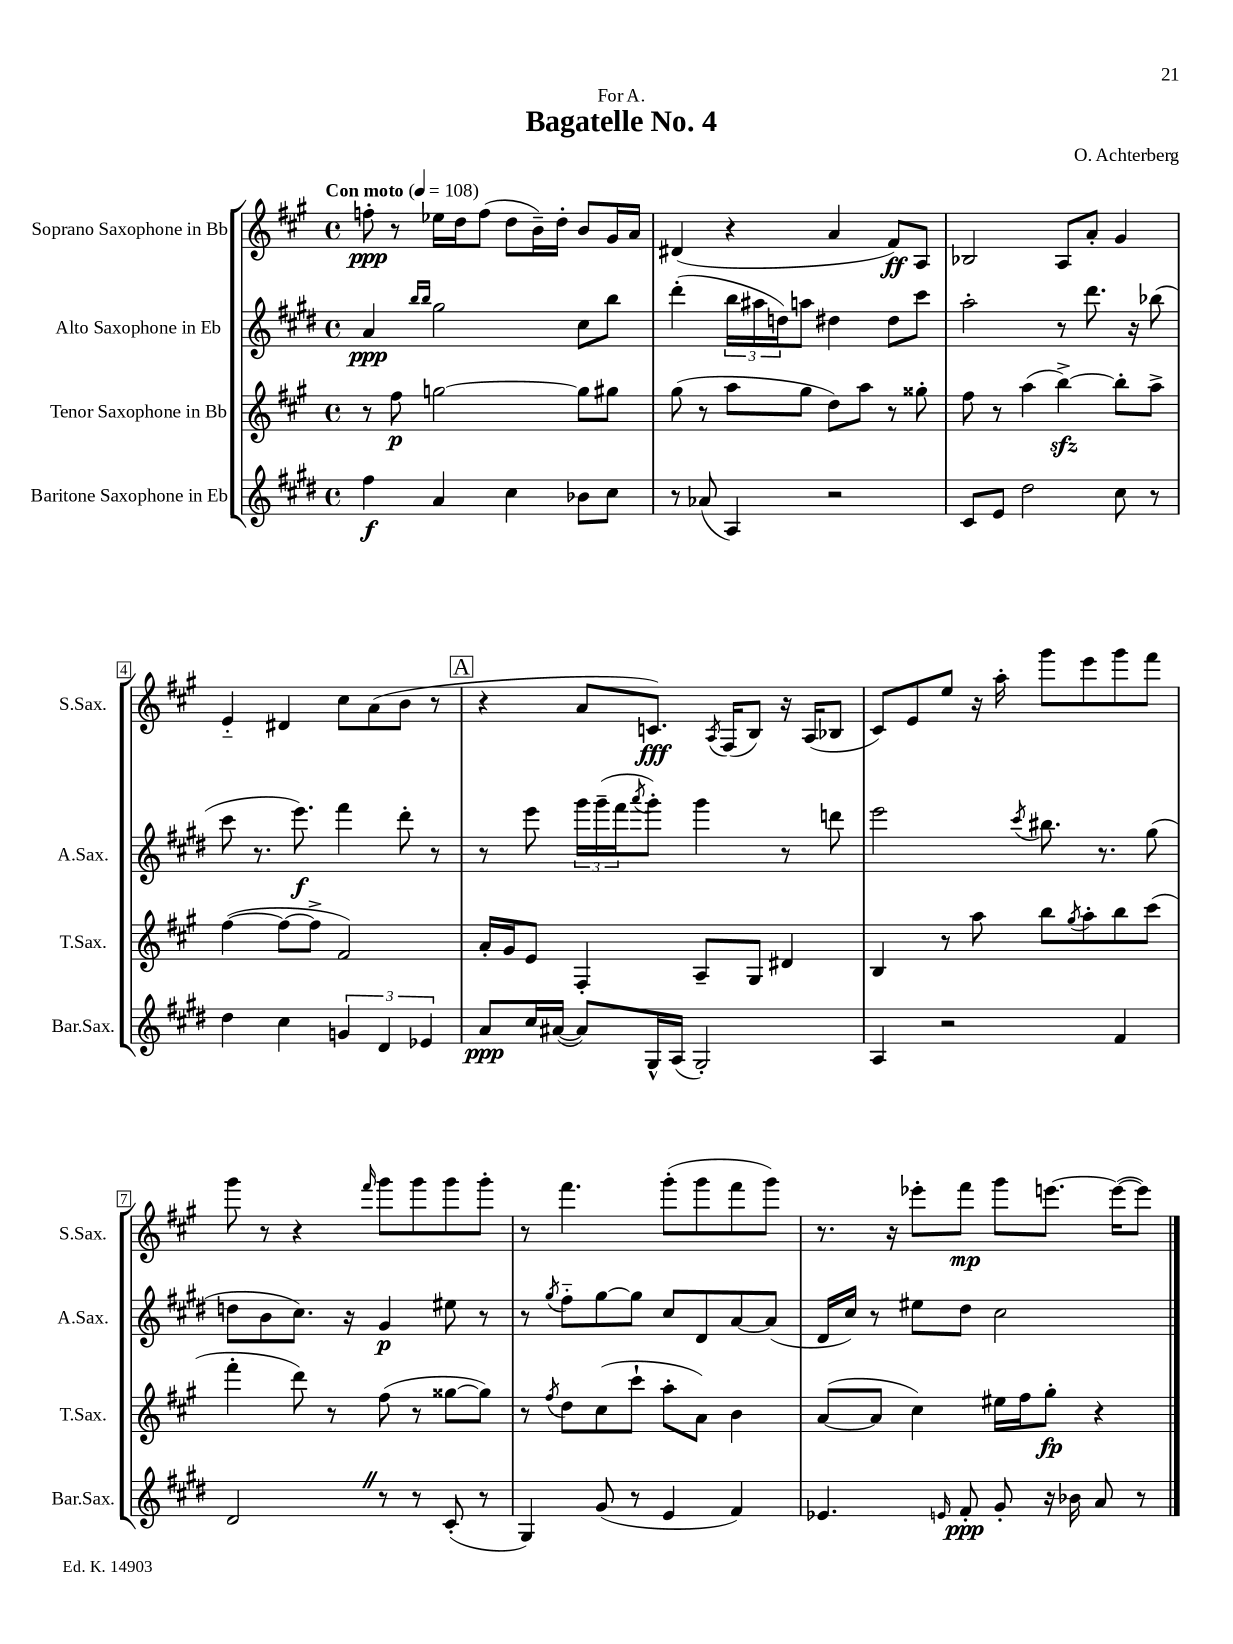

**kern	**kern	**kern	**kern
*staff4	*staff3	*staff2	*staff1
*clefG2	*clefG2	*clefG2	*clefG2
*k[f#c#g#d#]	*k[f#c#g#]	*k[f#c#g#d#]	*k[f#c#g#]
*M4/4	*M4/4	*M4/4	*M4/4
*met(c)	*met(c)	*met(c)	*met(c)
*MM108	*MM108	*MM108	*MM108
4ff#\	8r	4a/	8ff'\
.	8ff#\	.	8r
.	.	16qqbb/LL	.
.	.	16qqbb/JJ	.
4a/	[2gg\	2gg#\	16ee-\LL
.	.	.	16dd\J
.	.	.	(8ff\J
4cc#\	.	.	8dd\L
.	.	.	16b~\L)
.	.	.	16dd'\JJ
8b-\L	8gg\]L	8cc#\L	8b/L
8cc#\J	8gg#\J	8bb\J	16g#/L
.	.	.	16a/JJ
=	=	=	=
8r	(8gg#\	(4ddd#'\	(4d#/
(8a-/	8r	.	.
4A/)	8aa\L	24bb\LL	4r
.	.	24aa#\	.
.	.	24dd\J)	.
.	8gg#\J	8aa\J	.
2r	8dd\L)	4dd#\	4a/
.	8aa\J	.	.
.	8r	8dd#\L	8f#/L)
.	8gg##'\	8ccc#\J	8A/J
=	=	=	=
8c#/L	8ff#\	2aa'\	2B-/
8e/J	8r	.	.
2dd#\	(4aa\	.	.
.	[4bb^\)	8r	8A/L
.	.	8.ddd#\	8a'/J
8cc#\	8bb'\]L	.	4g#/
.	.	16r	.
8r	8aa^\J	(8bb-\	.
=	=	=	=
4dd#\	([4ff#\	8ccc#\	4e'~/
.	.	8.r	.
4cc#\	8ff#\_L	.	4d#/
.	.	8.eee\)	.
.	8ff#^\]J	.	.
6g/	2f#/)	4fff#\	8cc#\L
.	.	.	(8a\
6d#/	.	.	.
.	.	8ddd#'\	8b\J
6e-/	.	.	.
.	.	8r	8r
=	=	=	=
8a/L	16a'/LL	8r	4r
.	16g#/J	.	.
16cc#/L	8e/J	8eee\	.
([16a#/JJ	.	.	.
8a#/]L)	4F#'/	24ggg#\LL	8a/L
.	.	(24ggg#~\	.
.	.	24fff#\J	.
.	.	8qaaa/	.
16G#^^/L	.	8ggg#'\J)	8.c/J)
(16A/JJ	.	.	.
2G#'/)	8A~/L	4ggg#\	.
.	.	.	8qA/
.	.	.	(16F#/LK
.	8G#/J	.	8B/J)
.	4d#/	8r	16r
.	.	.	(16A/LK
.	.	8ddd\	8B-/J
=	=	=	=
4A/	4B/	2eee\	8c#/L)
.	.	.	8e/
2r	8r	.	8ee/J
.	8aa\	.	16r
.	.	.	16aa'\
.	.	8qccc#/	.
.	8bb\L	8.bb#\	8ggg#\L
.	8qgg#/	.	.
.	8aa'\	.	8eee\
.	.	8.r	.
4f#/	8bb\	.	8ggg#\
.	(8ccc#\J	(8gg#\	8fff#\J
=	=	=	=
2d#/	4fff#'\	8dd\L	8ggg#\
.	.	8b\	8r
.	8ddd\)	8.cc#\J)	4r
.	8r	.	.
.	.	16r	.
.	.	.	16qqfff#/
8r	(8ff#\	4g#/	8ggg#\L
8r	8r	.	8ggg#\
(8c#'/	[8gg##\L	8ee#\	8ggg#\
8r	8gg##\]J)	8r	8ggg#'\J
=	=	=	=
4G#/)	8r	8r	8r
.	8qff#/	8qgg#/	.
.	8dd\L	8ff#'~\L	4.fff#\
(8g#/	(8cc#\	[8gg#\	.
8r	8ccc#`\J	8gg#\]J	.
4e/	8aa'\L	8cc#/L	(8ggg#'\L
.	8a\J)	8d#/	8ggg#\
4f#/)	4b\	[8a/	8fff#\
.	.	(8a/]J	8ggg#\J)
=	=	=	=
4.e-/	([8a/L	16d#/LL	8.r
.	.	16cc#/JJ)	.
.	8a/]J	8r	.
.	.	.	16r
.	4cc#\)	8ee#\L	8eee-'\L
16qqe/	.	.	.
8f#'/	.	8dd#\J	8fff#\J
8g#'/	16ee#\LL	2cc#\	8ggg#\L
.	16ff#\J	.	.
16r	8gg#'\J	.	[8.eee\J
16b-\	.	.	.
8a/	4r	.	.
.	.	.	(16eee\_LK
8r	.	.	8eee\]J)
==	==	==	==
*-	*-	*-	*-
